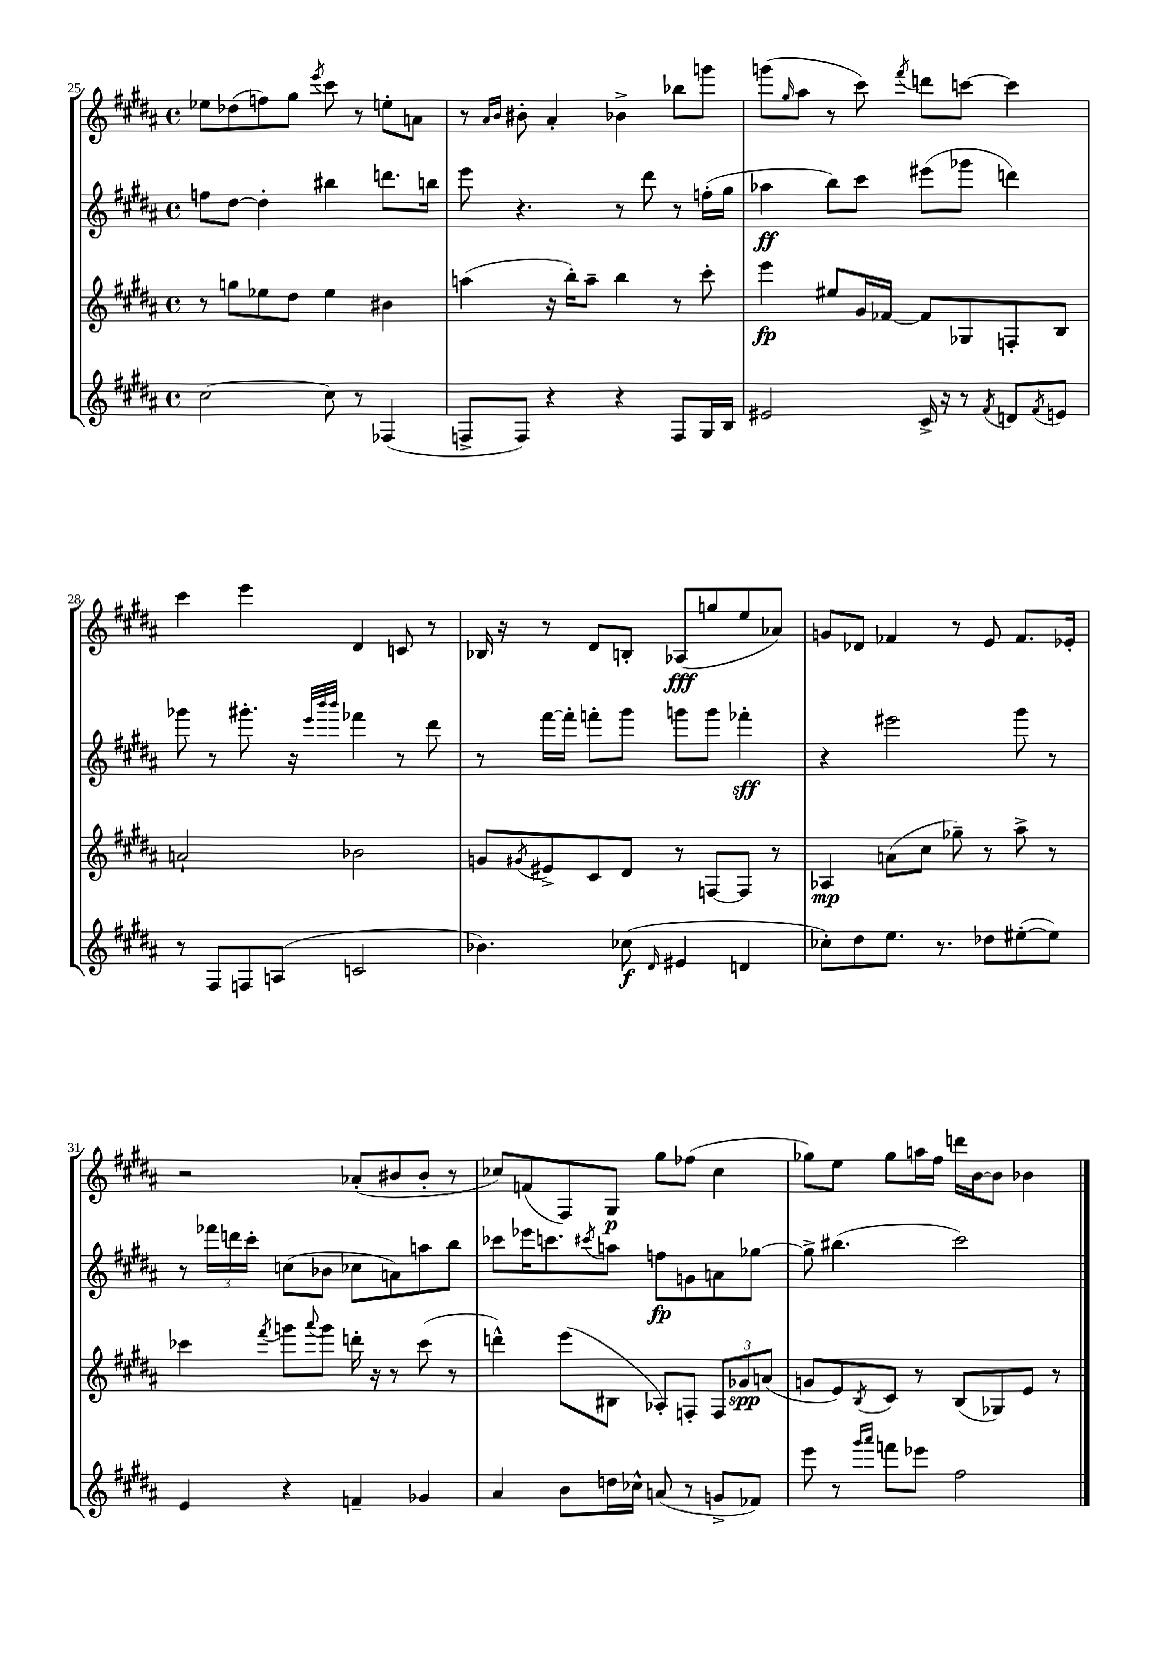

**kern	**dynam	**kern	**dynam	**kern	**dynam	**kern	**dynam
*part4	*part4	*part3	*part3	*part2	*part2	*part1	*part1
*staff4	*staff4	*staff3	*staff3	*staff2	*staff2	*staff1	*staff1
*clefG2	*	*clefG2	*	*clefG2	*	*clefG2	*
*k[f#c#g#d#a#]	*	*k[f#c#g#d#a#]	*	*k[f#c#g#d#a#]	*	*k[f#c#g#d#a#]	*
*M4/4	*	*M4/4	*	*M4/4	*	*M4/4	*
*met(c)	*	*met(c)	*	*met(c)	*	*met(c)	*
=25	=25	=25	=25	=25	=25	=25	=25
[2cc#\	.	8r	.	8ffn\L	.	8ee-X\L	.
.	.	8ggn\L	.	[8dd#\J	.	(8dd-X\	.
.	.	8ee-X\	.	4dd#'\]	.	8ffn\)	.
.	.	8dd#\J	.	.	.	8gg#\J	.
.	.	.	.	.	.	8qeee/	.
8cc#\]	.	4ee-\	.	4bb#X\	.	8ccc#\	.
8r	.	.	.	.	.	8r	.
(4F-X/	.	4b#X\	.	8.dddn\L	.	8een'\L	.
.	.	.	.	.	.	8an\J	.
.	.	.	.	16bbn\Jk	.	.	.
=26	=26	=26	=26	=26	=26	=26	=26
8Fn^/L	.	(4aan\	.	8eee\	.	8r	.
.	.	.	.	.	.	16qqa#/LL	.
.	.	.	.	.	.	16qqb/JJ	.
8F/J)	.	.	.	4.r	.	8b#X'\	.
4r	.	16r	.	.	.	4a#'/	.
.	.	16bb'\KL)	.	.	.	.	.
.	.	8aa~\J	.	.	.	.	.
4r	.	4bb\	.	8r	.	4b-X^\	.
.	.	.	.	8ddd#\	.	.	.
8F/L	.	8r	.	8r	.	8bb-X\L	.
16G#/L	.	8ccc#'\	.	(16ffn'\LL	.	8gggn\J	.
16B/JJ	.	.	.	16gg#\JJ	.	.	.
=27	=27	=27	=27	=27	=27	=27	=27
2e#X/	.	4eee\	fp	4aa-X\	ff	(8gggn\L	.
.	.	.	.	.	.	16qqgg#/	.
.	.	.	.	.	.	8aa#\J	.
.	.	8ee#X/L	.	8bb\L)	.	8r	.
.	.	16g#/L	.	8ccc#\J	.	8ccc#\)	.
.	.	[16f-X/JJ	.	.	.	.	.
.	.	.	.	.	.	8qfff#/	.
16c#^/	.	8f-/L]	.	(8eee#X\L	.	8dddn\L	.
16r	.	.	.	.	.	.	.
8r	.	8G-X/	.	8ggg-X\J	.	[8cccn\J	.
8qf#/	.	.	.	.	.	.	.
8dn/L	.	8Fn'/	.	4dddn\)	.	4ccc\]	.
8qf#/	.	.	.	.	.	.	.
8en/J	.	8B/J	.	.	.	.	.
!!LO:LB:g=z
=28	=28	=28	=28	=28	=28	=28	=28
8r	.	2an`/	.	8ggg-X\	.	4ccc#\	.
8F#/L	.	.	.	8r	.	.	.
8Fn/	.	.	.	8.ggg#X'\	.	4eee\	.
(8An/J	.	.	.	.	.	.	.
.	.	.	.	16r	.	.	.
.	.	.	.	32qqeee/LLL	.	.	.
.	.	.	.	32qqbbb/	.	.	.
.	.	.	.	32qqbbb/JJJ	.	.	.
2cn/	.	2b-X\	.	4fff-X\	.	4d#/	.
.	.	.	.	8r	.	8cn/	.
.	.	.	.	8ddd#\	.	8r	.
=29	=29	=29	=29	=29	=29	=29	=29
4.b-X\)	.	8gn/L	.	8r	.	16B-X/	.
.	.	.	.	.	.	16r	.
.	.	8qg#X/	.	.	.	.	.
.	.	8e#X^/	.	[16fff#\LL	.	8r	.
.	.	.	.	16fff#'\JJ]	.	.	.
.	.	8c#/	.	8fffn'\L	.	8d#/L	.
(8cc-X\	f	8d#/J	.	8ggg#\J	.	8Bn'/J	.
16qqd#/	.	.	.	.	.	.	.
4e#X/	.	8r	.	8gggn\L	.	(8A-X/L	fff
.	.	[8Fn/L	.	8ggg\J	.	8ggn/	.
4dn/	.	8F/J]	.	4fff-X'\	sff	8ee/	.
.	.	8r	.	.	.	8a-X/J)	.
=30	=30	=30	=30	=30	=30	=30	=30
8cc-X'\L)	.	4A-X/	mp	4r	.	8gn/L	.
8dd#\	.	.	.	.	.	8d-X/J	.
8.ee\J	.	(8an\L	.	2eee#X\	.	4f-X/	.
.	.	8cc#\J	.	.	.	.	.
8.r	.	.	.	.	.	.	.
.	.	8gg-X~\)	.	.	.	8r	.
8dd-X\L	.	8r	.	.	.	8e/	.
([8ee#X'\	.	8aa#^\	.	8ggg#\	.	8.f-/L	.
8ee#\J])	.	8r	.	8r	.	.	.
.	.	.	.	.	.	16e-X'/Jk	.
!!LO:LB:g=z
=31	=31	=31	=31	=31	=31	=31	=31
4e/	.	4ccc-X\	.	8r	.	2r	.
.	.	.	.	24fff-X\LL	.	.	.
.	.	.	.	24dddn\	.	.	.
.	.	.	.	24ccc#'\JJ	.	.	.
.	.	8qfff#/	.	.	.	.	.
4r	.	8gggn\L	.	(8ccn\L	.	.	.
.	.	8qqaaa#/	.	.	.	.	.
.	.	8ggg\J	.	8b-X\J	.	.	.
4fn~/	.	16dddn'\	.	8cc-X\L	.	(8a-X'/L	.
.	.	16r	.	.	.	.	.
.	.	8r	.	8an\)	.	8b#X/	.
4g-X/	.	(8ccc-\	.	8aan\	.	8b#'/J	.
.	.	8r	.	8bb\J	.	8r	.
=32	=32	=32	=32	=32	=32	=32	=32
4a#/	.	4dddn^^\)	.	8ccc-X\L	.	8cc-X/L)	.
.	.	.	.	16eee-X\K	.	(8fn/	.
.	.	.	.	8.cccn\	.	.	.
8b\L	.	(8eee\L	.	.	.	8F#/)	.
.	.	.	.	8qccc#X/	.	.	.
16ddn\L	.	8B#X\J	.	8aan\J	.	8G#/J	p
16cc-X^^\JJ	.	.	.	.	.	.	.
(8an/	.	8A-X'/L)	.	8ffn\L	fp	8gg#\L	.
8r	.	8Fn'/J	.	8gn\	.	(8ff-X\J	.
8gn^/L	.	12F/L	.	8an\	.	4cc-\	.
.	.	12g-X/	spp	.	.	.	.
8f-X/J)	.	.	.	[8gg-X\J	.	.	.
.	.	(12an/J	.	.	.	.	.
=33	=33	=33	=33	=33	=33	=33	=33
8eee\	.	8gn/L	.	8gg-^\]	.	8gg-X\L)	.
8r	.	8e/)	.	(4.bb#X\	.	8ee\J	.
16qqggg#/LL	.	.	.	.	.	.	.
16qqaaa#/JJ	.	8qB/	.	.	.	.	.
8fffn\L	.	8c#/J	.	.	.	8gg-\L	.
8eee-X\J	.	8r	.	.	.	16aan\L	.
.	.	.	.	.	.	16ff#\JJ	.
2ff#\	.	(8B/L	.	2ccc#\)	.	16dddn\LL	.
.	.	.	.	.	.	[16b\J	.
.	.	8G-X/)	.	.	.	8b\J]	.
.	.	8e/J	.	.	.	4b-X\	.
.	.	8r	.	.	.	.	.
==	==	==	==	==	==	==	==
*-	*-	*-	*-	*-	*-	*-	*-
